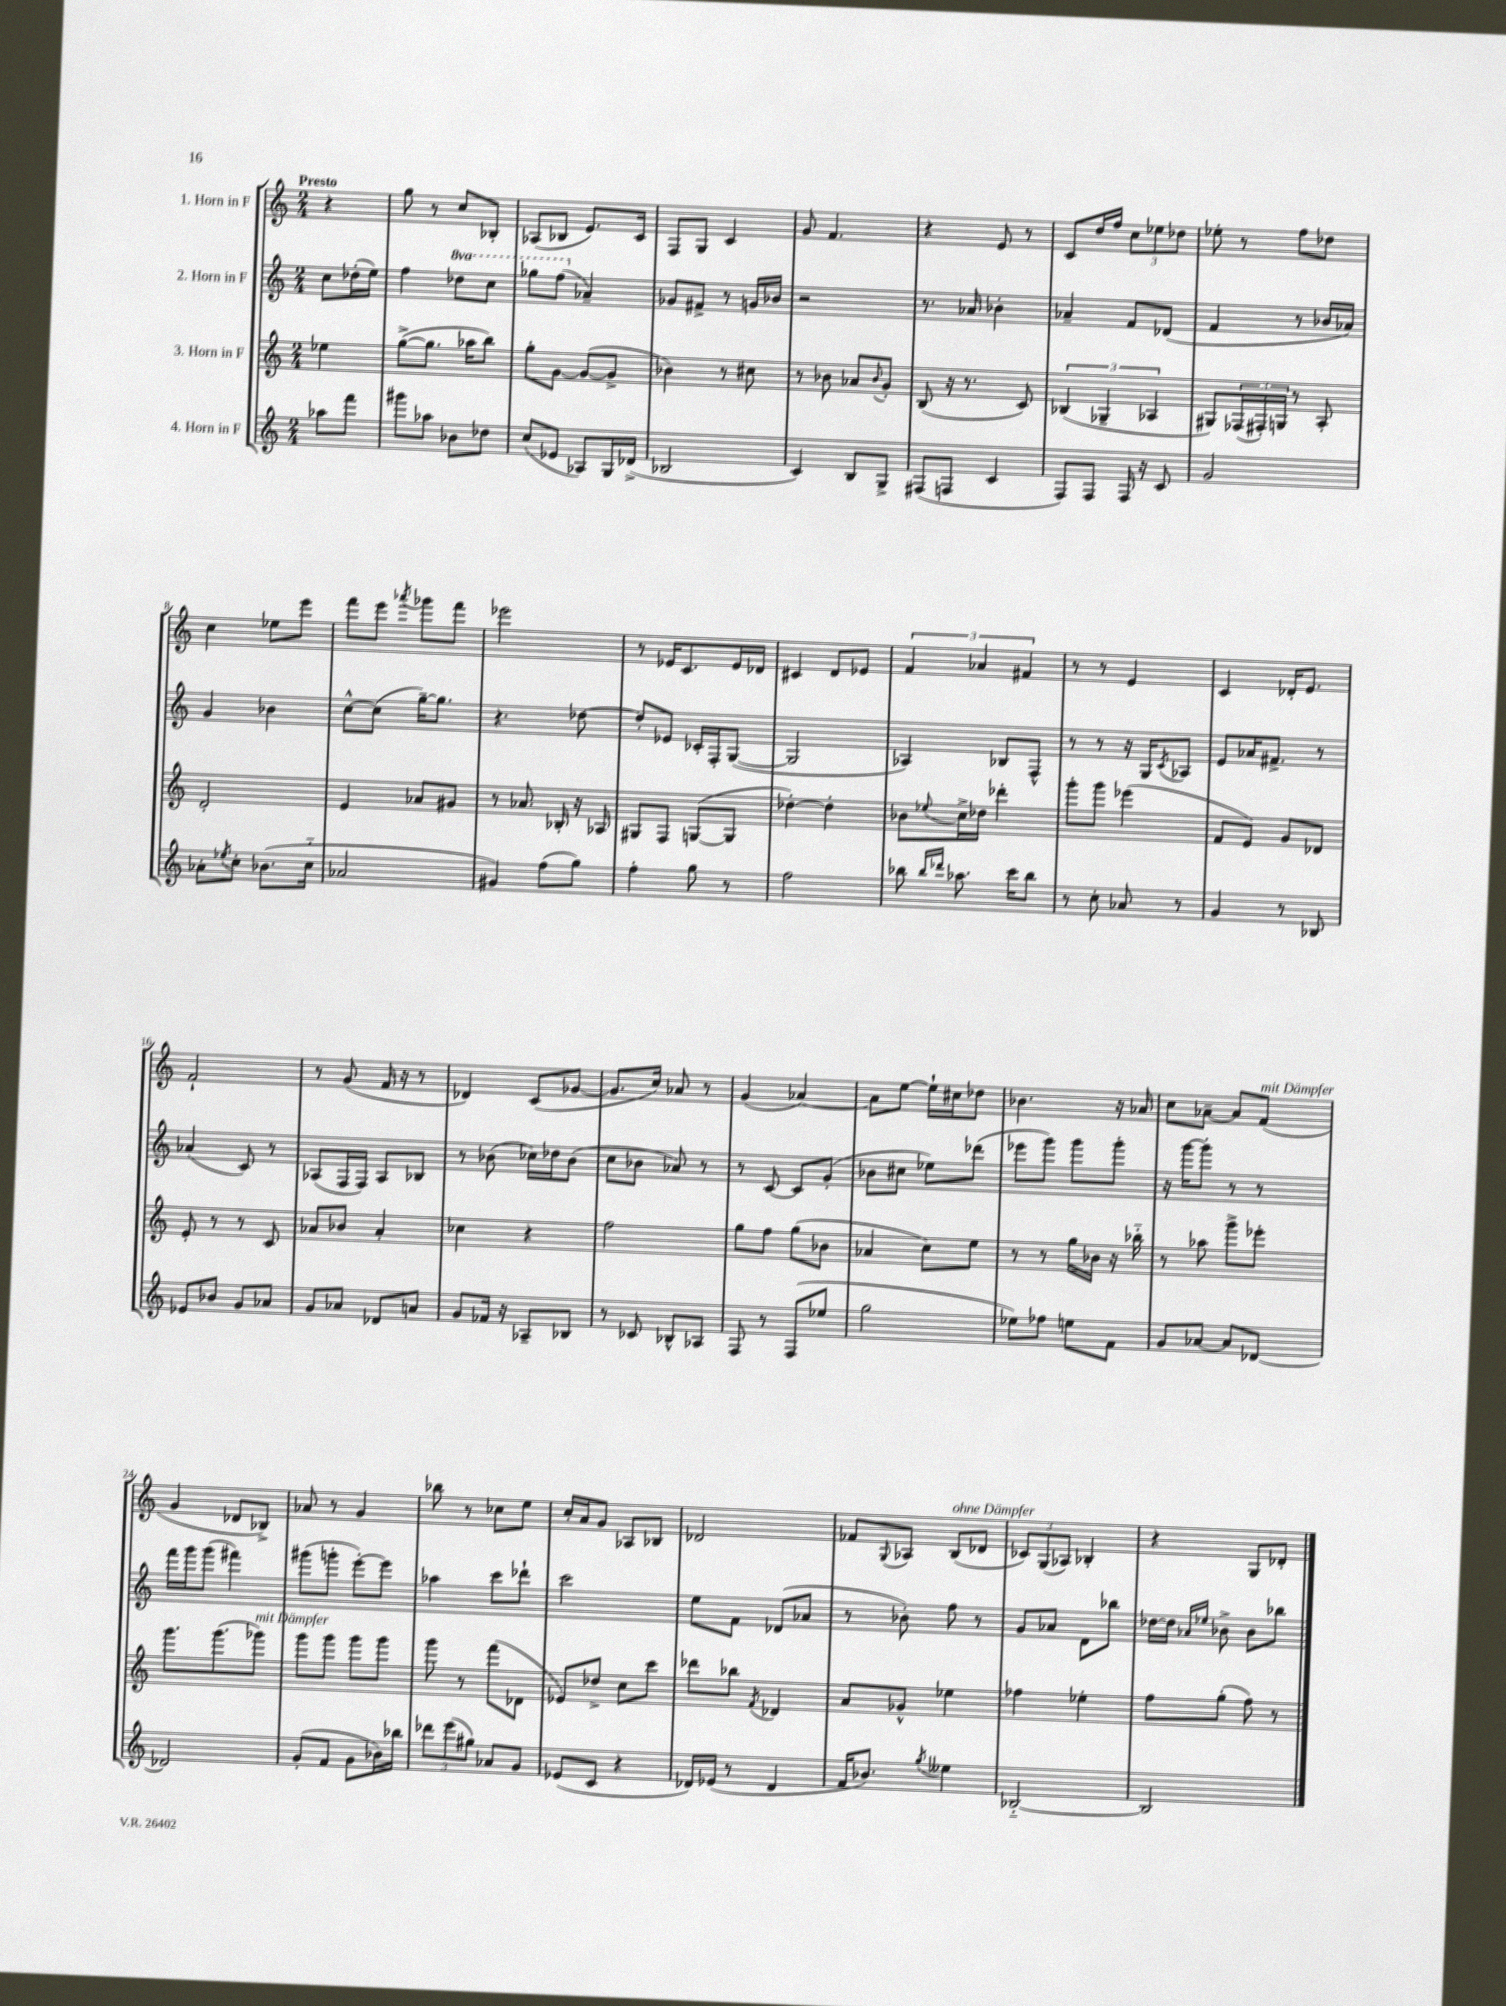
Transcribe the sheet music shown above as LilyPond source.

<<
\new StaffGroup <<
\new Staff = "s0" \with { instrumentName = "1. Horn in F" } {
    \clef treble \key c \major \numericTimeSignature \time 2/4 \partial 4 \tempo "Presto"
    r4 |
    g''8 r8 c''8 bes8-. |
    aes8( bes8 e'8.) c'16 |
    f8 g8 c'4 |
    g'8 f'4. |
    r4 e'8 r8 |
    c'8 d''16 f''16 \tuplet 3/2 { c''8 ees''8 des''8 } |
    ees''8-. r8 f''8 des''8 |
    c''4 ees''8 e'''8 |
    f'''8 e'''8 \acciaccatura { aes'''8 } ges'''8 f'''8 |
    ees'''2 |
    r8 ees'16 c'8. ees'16 des'16 |
    cis'4 d'8 ees'8 |
    \tuplet 3/2 { f'4 aes'4 fis'4 } |
    r8 r8 e'4 |
    c'4 des'16-. e'8. |
    f'2-! |
    r8 g'8( f'16 r16 r8 |
    des'4) c'8( ges'8~ |
    ges'8. c''16) aes'8 r8 |
    g'4( aes'4~) |
    aes'8 e''8~ e''16-! cis''16 des''8 |
    bes'4. r16 aes'16 |
    c''8 aes'8~-- aes'8 f'8^\markup { \italic "mit Dämpfer" }( |
    g'4 des'8 bes8->) |
    aes'8 r8 g'4 |
    bes''8 r8 ces''8 e''8 |
    c''16-. a'16 g'8 aes8 bes8 |
    des'2 |
    fes'8 \appoggiatura { g8 } aes8 b8^\markup { \italic "ohne Dämpfer" }( des'8 |
    \tuplet 3/2 { ces'8) g8( aes8) } bes4-. |
    r4 g8 des'8-. \bar "|." |
}
\new Staff = "s1" \with { instrumentName = "2. Horn in F" } {
    \clef treble \key c \major \numericTimeSignature \time 2/4 \set Staff.ottavationMarkups = #ottavation-simple-ordinals \partial 4
    c''8 des''16-.( e''16) |
    f''4 \ottava #1 des'''8 c'''8 |
    ges'''8 f'''8( \ottava #0 aes'4--) |
    ges'8 fis'8-> r8 g'16 bes'16 |
    r2 |
    r8. aes'16 bes'4-. |
    aes'4-- f'8 des'8( |
    f'4 r8 bes'16 aes'16) |
    g'4 bes'4 |
    c''8~-^ c''8( g''16~--) g''8. |
    r4. des''8~ |
    des''8-. ees'8 ces'16-. f16-. g8~( |
    g2 |
    aes4) bes8 f8-^ |
    r8 r8 r16 g16 \acciaccatura { c'8 } aes8 |
    e'8 aes'16 fis'8.-> r8 |
    aes'4( c'8) r8 |
    aes8( f16 f16) aes8 bes8 |
    r8 bes'8( ces''16) des''16 bes'8( |
    c''8 bes'8 aes'8) r8 |
    r8 c'8~ c'8 g'8-.( |
    bes'8 cis''8 ees''8) des'''8( |
    ees'''8 g'''8) g'''8 g'''8-. |
    r16 g'''16~ g'''8-. r8 r8 |
    f'''16 g'''16 g'''8( fis'''4) |
    gis'''8( g'''8-. e'''8~-.) e'''8 |
    aes''4 c'''8 des'''8-! |
    c'''2 |
    e''8 f'8 des'8( aes'8 |
    r8 bes'8-.) f''8 r8 |
    g'8 aes'8 d'8 bes''8 |
    des''16~ des''16 \grace { aes'16 ees''16 } bes'8-> bes'8 bes''8 \bar "|." |
}
\new Staff = "s2" \with { instrumentName = "3. Horn in F" } {
    \clef treble \key c \major \numericTimeSignature \time 2/4 \partial 4
    ees''4 |
    g''8~->( g''8. aes''16 b''8) |
    g''8-. g'8~ g'8~( g'8-> |
    bes'4) r8 cis''8 |
    r8 bes'8 aes'8 \appoggiatura { bes'8 } g'8-. |
    b8( r16 r8. c'8) |
    \tuplet 3/2 { bes4( ges4-- aes4 } |
    gis8) \tuplet 3/2 { fes16( fis16-.) g16 } r8 a8-. |
    d'2-. |
    e'4 aes'8 gis'8 |
    r8 aes'8. bes16-. r16 aes16 |
    gis8 f8 g8~( g8 |
    des''4~-.) des''4-. |
    bes'8 \appoggiatura { ees''8 } c''16-> des''16 des'''4-. |
    g'''8-. g'''8 ees'''4( |
    f'8 e'8) g'8 des'8 |
    e'8-. r8 r8 c'8 |
    aes'8 bes'8 aes'4-. |
    ces''4 r4 |
    f''2 |
    g''8 f''8 g''8( bes'8 |
    aes'4 c''8) e''8 |
    r8 r8 g''16 bes'16 r16 bes''16-_ |
    r8 aes''8 g'''8-> ees'''8-. |
    g'''8. g'''8.( ges'''8^\markup { \italic "mit Dämpfer" }) |
    g'''8 g'''8 g'''8 g'''8 |
    g'''8 r8 f'''8( des'8 |
    ees'8) des''8-> c''8 c'''8 |
    des'''8 bes''8 \acciaccatura { f'8 } des'4 |
    a'8 ges'8-^ ees''4 |
    fes''4 ees''4-. |
    f''8 g''8-.( f''8) r8 \bar "|." |
}
\new Staff = "s3" \with { instrumentName = "4. Horn in F" } {
    \clef treble \key c \major \numericTimeSignature \time 2/4 \partial 4
    aes''8 f'''8 |
    gis'''8 aes''8 bes'8 des''8 |
    c''8( ees'8 aes8) g16 des'16->( |
    bes2 |
    c'4) b8 g8-> |
    fis8( f8 c'4 |
    f8) f8 f16 r16 c'8 |
    g'2 |
    aes'8-. \acciaccatura { ees''8 } c''8-. bes'8.( c''16-_ |
    aes'2 |
    gis'4) f''8( g''8) |
    f''4-. g''8 r8 |
    f''2 |
    bes''8 \grace { bes''16 des'''16 } aes''8. c'''16 bes''8 |
    r8 c''8-. aes'8 r8 |
    g'4 r8 bes8 |
    ees'8 bes'8 g'8 aes'8 |
    g'8 aes'8 des'8 a'8 |
    g'8 fes'16 r16 aes8-- bes8 |
    r8 ces'8 bes8-^ aes8 |
    f8 r8 f8( ees''8 |
    g''2 |
    ees''8) fes''8 e''8 f'8 |
    g'8 aes'8~ aes'8 des'8~ |
    des'2 |
    g'8-.( f'8 g'8 bes'16) bes''16 |
    \tuplet 3/2 { des'''8 e'''8( gis''8) } aes'8 g'8 |
    ees'8( c'8 r4 |
    des'16) ees'16( r8 des'4 |
    f'16 bes'8.) \acciaccatura { g''8 } eeses''4 |
    bes2~-_ |
    bes2 \bar "|." |
}
>>
>>
